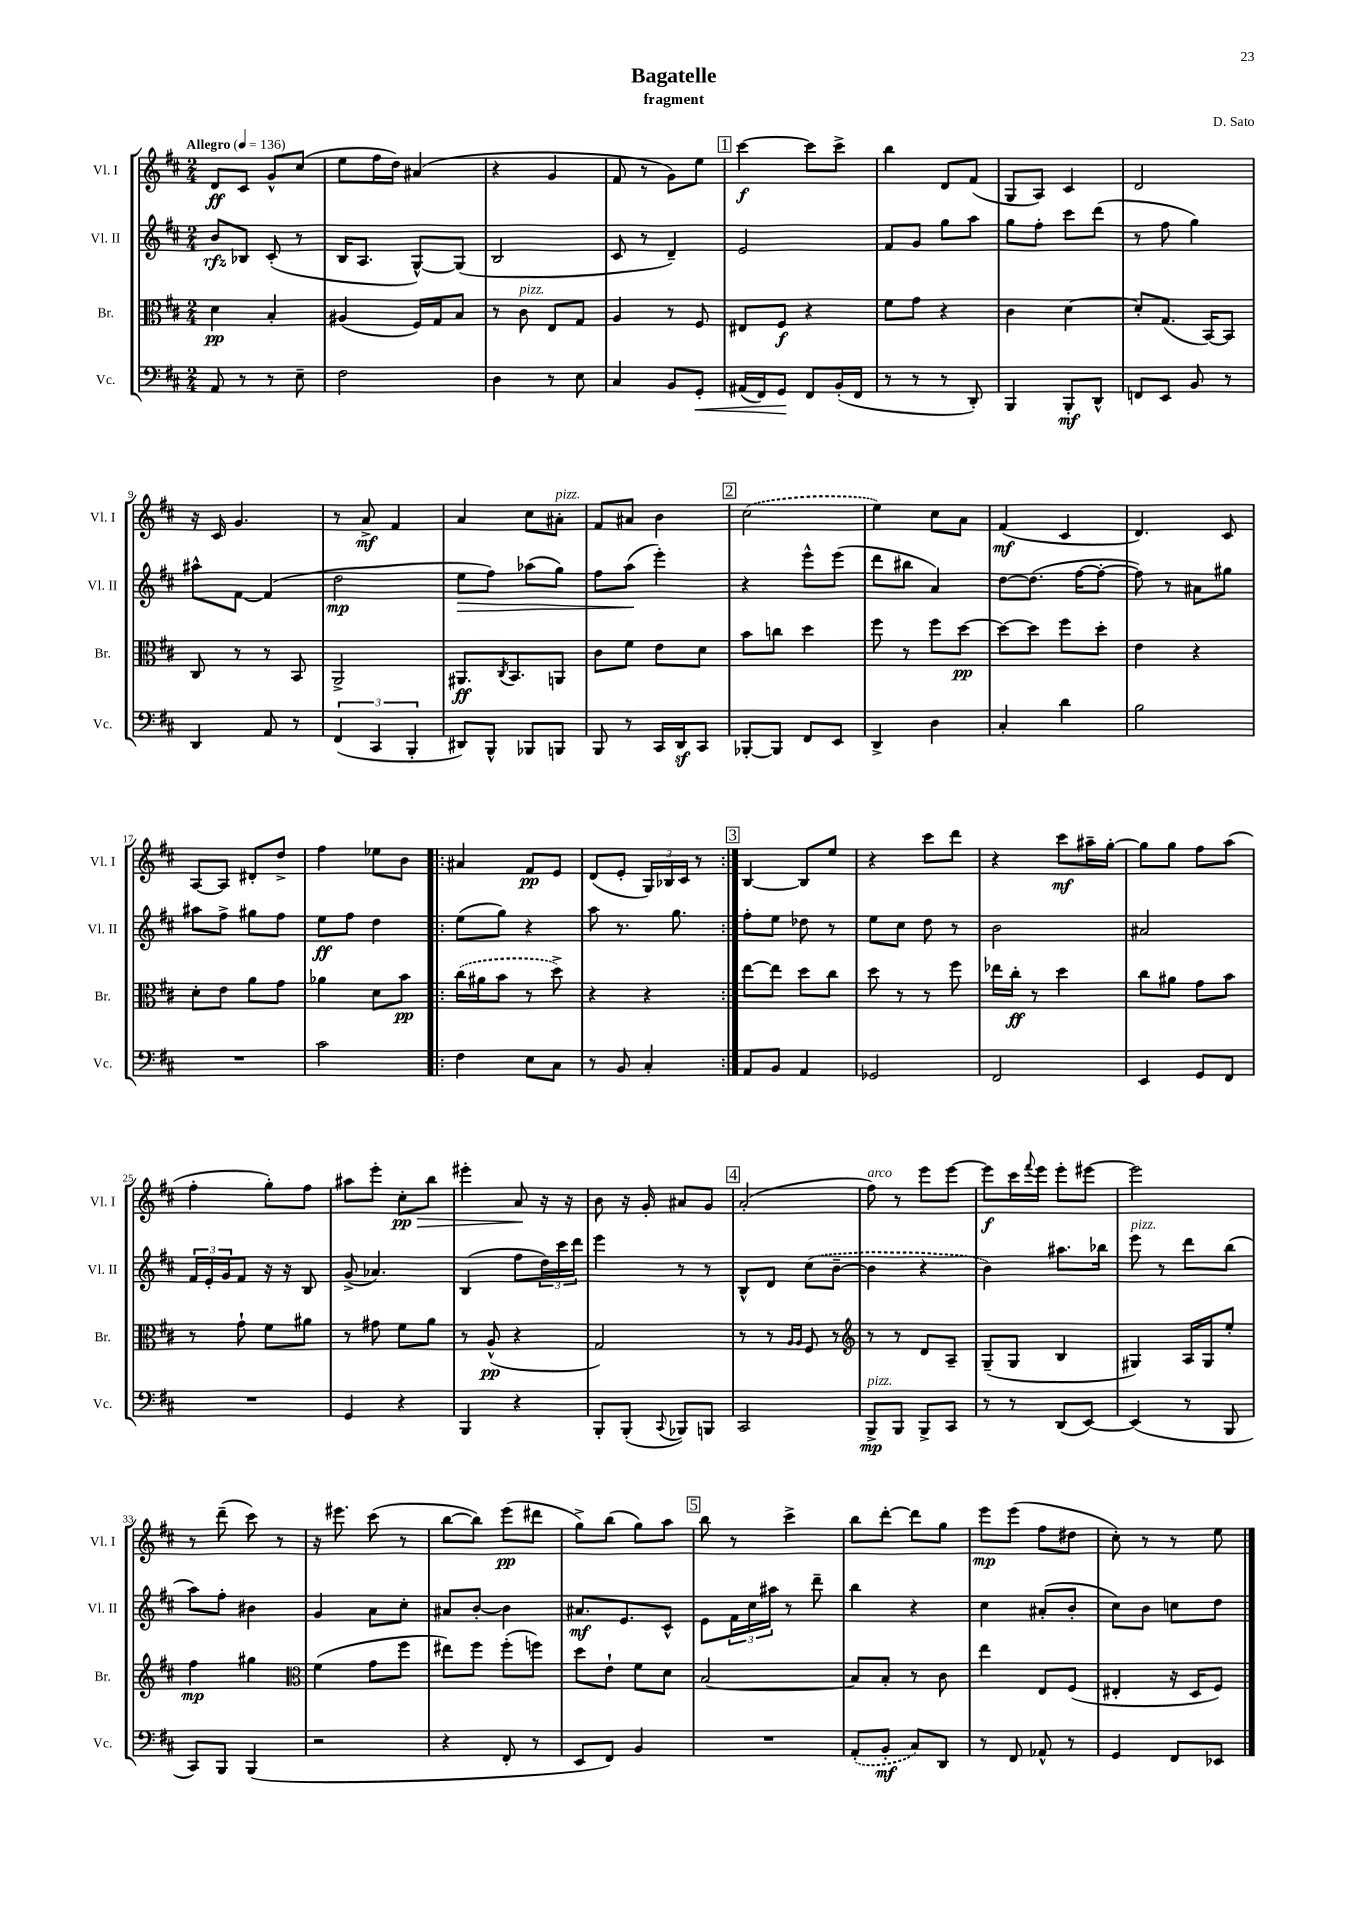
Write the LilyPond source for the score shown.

\header { title = "Bagatelle" composer = "D. Sato" subtitle = "fragment" }
<<
\new StaffGroup <<
\new Staff = "s0" \with { instrumentName = "Vl. I" shortInstrumentName = "Vl. I" } {
    \clef treble \key d \major \numericTimeSignature \time 2/4 \tempo "Allegro" 4 = 136
    d'8\ff cis'8 g'8-^ cis''8( |
    e''8 fis''16 d''16) ais'4( |
    r4 g'4 |
    fis'8 r8 g'8) e''8 |
    \mark \markup { \box "1" } cis'''4~\f cis'''8 cis'''8-> |
    b''4 d'8 fis'8( |
    g8 a8) cis'4 |
    d'2 |
    r16 cis'16 g'4. |
    r8 a'8->\mf fis'4 |
    a'4 cis''8 ais'8-.^\markup { \italic "pizz." } |
    fis'8 ais'8 b'4 |
    \mark \markup { \box "2" } \once \slurDashed cis''2( |
    e''4) cis''8 a'8 |
    fis'4\mf( cis'4 |
    d'4.) cis'8 |
    a8~ a8 dis'8-. d''8-> |
    fis''4 ees''8 b'8 |
    \repeat volta 2 { ais'4 fis'8\pp e'8 |
    d'8( e'8-. \tuplet 3/2 { g16) bes16 cis'16 } r8 | }
    \mark \markup { \box "3" } b4~ b8 e''8 |
    r4 cis'''8 d'''8 |
    r4 cis'''8\mf ais''16-- g''16~-. |
    g''8 g''8 fis''8 a''8( |
    fis''4-. g''8-.) fis''8 |
    ais''8 e'''8-. cis''8-.\pp\> b''8 |
    eis'''4-. a'8\! r16 r16 |
    b'8 r16 g'16-. ais'8 g'8 |
    \mark \markup { \box "4" } a'2-.( |
    fis''8^\markup { \italic "arco" }) r8 e'''8 e'''8~ |
    e'''8\f cis'''16 \appoggiatura { fis'''8 } e'''16 e'''8-. eis'''8~ |
    eis'''2 |
    r8 d'''8--( cis'''8) r8 |
    r16 eis'''8. cis'''8( r8 |
    b''8~ b''8) e'''8\pp( dis'''8 |
    g''8->) b''8( g''8) a''8 |
    \mark \markup { \box "5" } b''8 r8 cis'''4-> |
    b''8 d'''8~-. d'''8 g''8 |
    e'''8\mp e'''8( fis''8 dis''8 |
    cis''8-.) r8 r8 e''8 \bar "|." |
}
\new Staff = "s1" \with { instrumentName = "Vl. II" shortInstrumentName = "Vl. II" } {
    \clef treble \key d \major \numericTimeSignature \time 2/4
    b'8\rfz bes8 cis'8-.( r8 |
    b16 a8. g8~-^) g8( |
    b2 |
    cis'8 r8 d'4--) |
    \mark \markup { \box "1" } e'2 |
    fis'8 g'8 g''8 a''8 |
    g''8 fis''8-. cis'''8 d'''8( |
    r8 fis''8 g''4) |
    ais''8-^ fis'8~ fis'4( |
    d''2\mp |
    e''8\> fis''8) aes''8( g''8) |
    fis''8 a''8\!( e'''4-.) |
    \mark \markup { \box "2" } r4 e'''8-^ e'''8( |
    d'''8 bis''8 a'4) |
    d''8~ d''8.( fis''16~ fis''8~-. |
    fis''8) r8 ais'8 gis''8 |
    ais''8 fis''8-> gis''8 fis''8 |
    e''8\ff fis''8 d''4 |
    \repeat volta 2 { e''8( g''8) r4 |
    a''8 r8. g''8. | }
    \mark \markup { \box "3" } fis''8-. e''8 des''8 r8 |
    e''8 cis''8 d''8 r8 |
    b'2 |
    ais'2 |
    \tuplet 3/2 { fis'16 e'16-. g'16 } fis'8 r16 r16 b8 |
    g'8->( aes'4.) |
    b4( fis''8 \tuplet 3/2 { d''16) cis'''16 d'''16 } |
    e'''4 r8 r8 |
    \mark \markup { \box "4" } b8-^ d'8 \once \slurDashed cis''8( b'8~-- |
    b'4 r4 |
    b'4) ais''8. bes''16 |
    e'''8^\markup { \italic "pizz." } r8 d'''8 b''8( |
    a''8) fis''8-. bis'4 |
    g'4 a'8 cis''8-. |
    ais'8 b'8~-. b'4 |
    ais'8.\mf e'8. cis'8-^ |
    \mark \markup { \box "5" } e'8 \tuplet 3/2 { fis'16 cis''16 ais''16 } r8 d'''8-- |
    b''4 r4 |
    cis''4 ais'8-.( b'8-. |
    cis''8) b'8 c''8 d''8 \bar "|." |
}
\new Staff = "s2" \with { instrumentName = "Br." shortInstrumentName = "Br." } {
    \clef alto \key d \major \numericTimeSignature \time 2/4
    d'4\pp b4-. |
    ais4( fis16) g16 b8 |
    r8 cis'8^\markup { \italic "pizz." } e8 g8 |
    a4 r8 fis8 |
    \mark \markup { \box "1" } eis8 fis8\f r4 |
    fis'8 g'8 r4 |
    cis'4 d'4~ |
    d'8-. g8.( b,16~) b,8 |
    cis8 r8 r8 b,8 |
    a,2-> |
    ais,8.\ff \acciaccatura { cis8 } b,8. a,8 |
    cis'8 fis'8 e'8 d'8 |
    \mark \markup { \box "2" } b'8 c''8 d''4 |
    fis''8 r8 fis''8 d''8~\pp |
    d''8~ d''8 fis''8 d''8-. |
    e'4 r4 |
    d'8-. e'8 a'8 g'8 |
    aes'4 d'8 b'8\pp |
    \repeat volta 2 { \once \slurDashed cis''16( ais'16 b'8 r8 d''8->) |
    r4 r4 | }
    \mark \markup { \box "3" } e''8~ e''8 d''8 cis''8 |
    d''8 r8 r8 fis''8 |
    ees''16 cis''16-.\ff r8 d''4 |
    cis''8 ais'8 g'8 b'8 |
    r8 g'8-! fis'8 ais'8 |
    r8 gis'8 fis'8 a'8 |
    r8 a8-^\pp( r4 |
    g2) |
    \mark \markup { \box "4" } r8 r8 \grace { a16 a16 } fis8 r8 |
    \clef treble r8 r8 d'8 a8-- |
    g8--( g8 b4 |
    gis4) a16 gis16 e''8-. |
    fis''4\mp gis''4 |
    \clef alto fis'4( g'8 fis''8 |
    eis''8) fis''8 fis''8-.( f''8) |
    d''8 e'8-! fis'8 d'8 |
    \mark \markup { \box "5" } b2~ |
    b8 b8-. r8 cis'8 |
    e''4 e8 fis8( |
    eis4-. r16 d16 fis8) \bar "|." |
}
\new Staff = "s3" \with { instrumentName = "Vc." shortInstrumentName = "Vc." } {
    \clef bass \key d \major \numericTimeSignature \time 2/4
    a,8 r8 r8 e8-- |
    fis2 |
    d4 r8 e8 |
    cis4 b,8 g,8-.\< |
    \mark \markup { \box "1" } ais,16( fis,16) g,8\! fis,8 b,16-.( fis,16 |
    r8 r8 r8 d,8-.) |
    b,,4 b,,8-.\mf d,8-^ |
    f,8 e,8 b,8 r8 |
    d,4 a,8 r8 |
    \tuplet 3/2 { fis,4( cis,4 b,,4-. } |
    dis,8) b,,8-^ bes,,8 b,,8 |
    b,,8 r8 cis,16 d,16\sf cis,8 |
    \mark \markup { \box "2" } bes,,8~-. bes,,8 fis,8 e,8 |
    d,4-> d4 |
    cis4-. d'4 |
    b2 |
    R2 |
    cis'2 |
    \repeat volta 2 { fis4 e8 cis8 |
    r8 b,8 cis4-. | }
    \mark \markup { \box "3" } a,8 b,8 a,4 |
    ges,2 |
    fis,2 |
    e,4 g,8 fis,8 |
    R2 |
    g,4 r4 |
    b,,4 r4 |
    b,,8-. b,,8-.( \appoggiatura { cis,8 } bes,,8) b,,8 |
    \mark \markup { \box "4" } cis,2 |
    b,,8->\mp^\markup { \italic "pizz." } b,,8 b,,8-> cis,8 |
    r8 r8 d,8( e,8~) |
    e,4( r8 b,,8 |
    cis,8) b,,8 b,,4( |
    r2 |
    r4 fis,8-. r8 |
    e,8 fis,8) b,4 |
    \mark \markup { \box "5" } R2 |
    \once \slurDashed a,8-.( b,8-.\mf cis8) d,8 |
    r8 fis,8 aes,8-^ r8 |
    g,4 fis,8 ees,8 \bar "|." |
}
>>
>>
